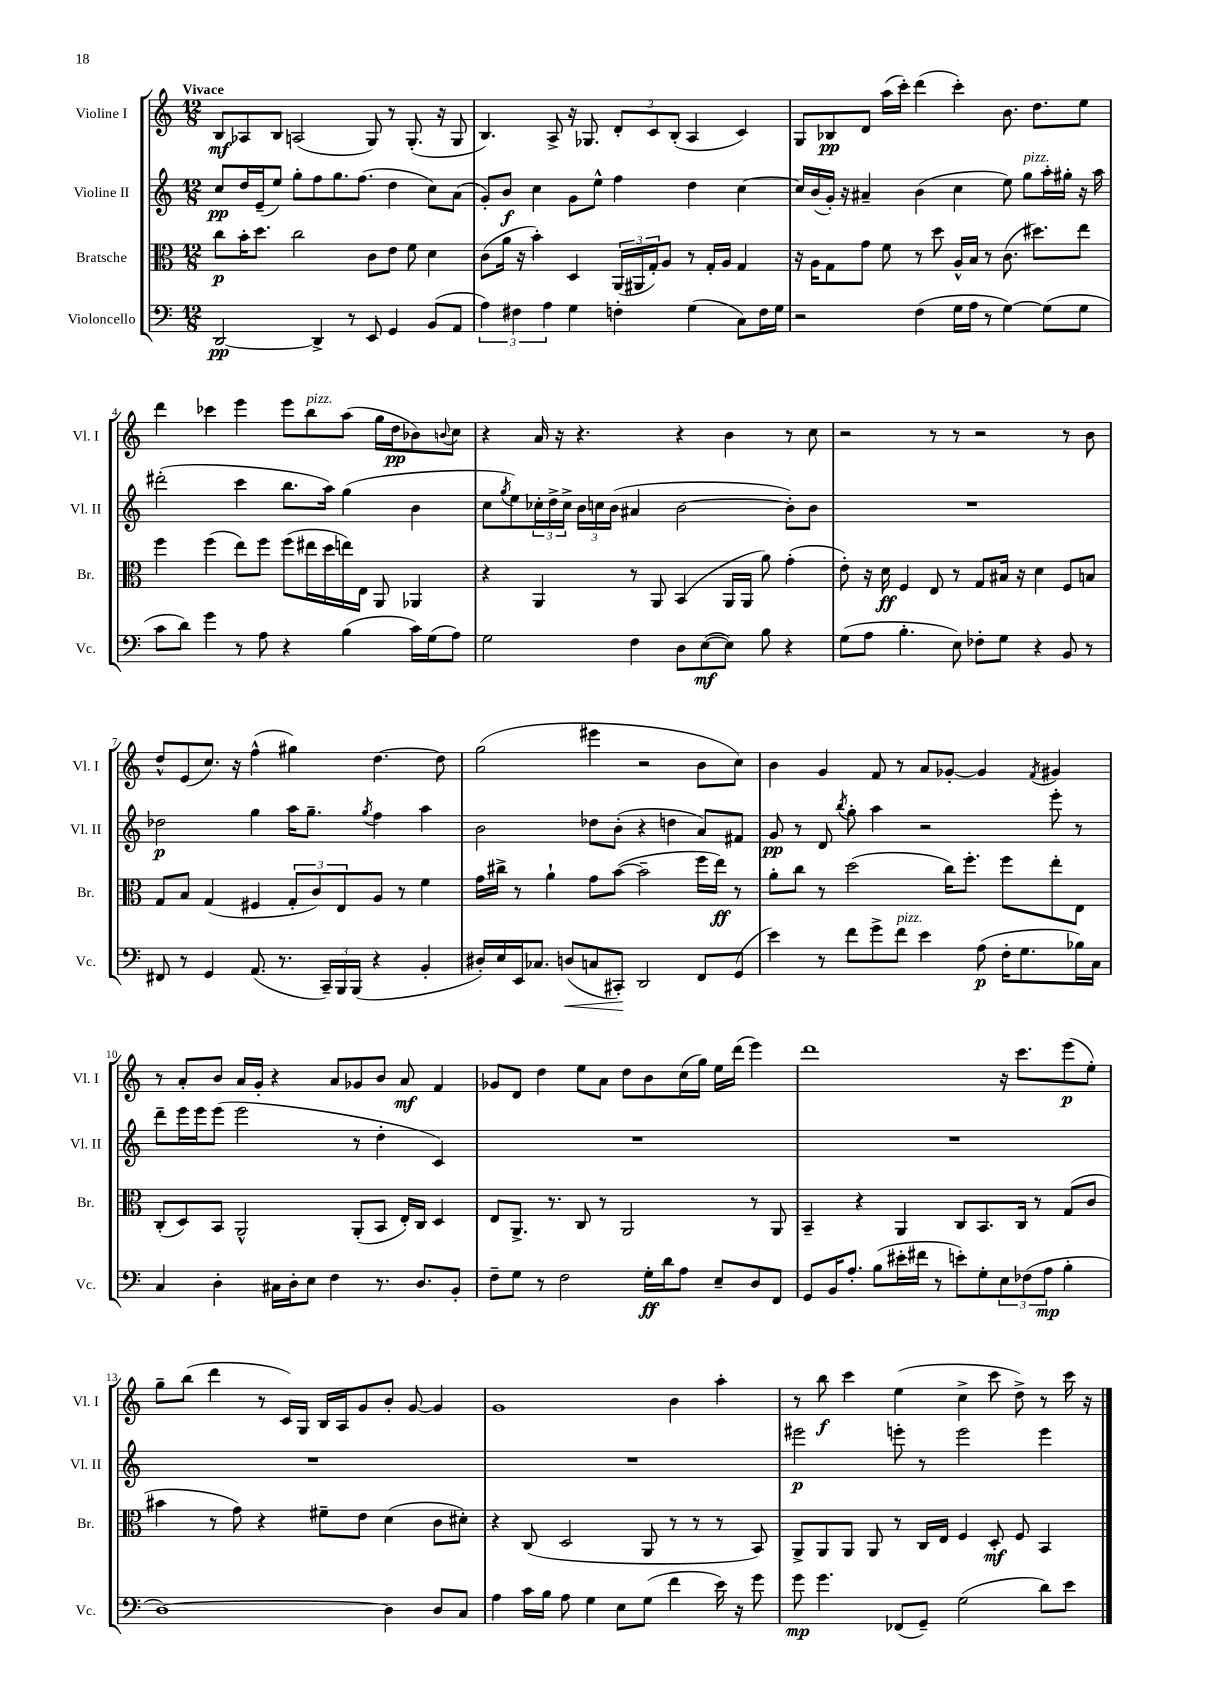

**kern	**kern	**kern	**kern
*staff4	*staff3	*staff2	*staff1
*clefF4	*clefC3	*clefG2	*clefG2
*k[]	*k[]	*k[]	*k[]
*M12/8	*M12/8	*M12/8	*M12/8
[2DD/	8cc\L	8cc/L	8B/L
.	16b'\K	16dd/L	8A-/
.	8.dd\J	(16e~/J	.
.	.	8ee/J)	8B/J
.	2cc\	8gg'\L	(2A/
4DD^/]	.	8ff\	.
.	.	8.gg\	.
8r	.	.	.
.	.	(8.ff\J	.
8EE/	8c\L	.	8G/)
4GG/	8e\J	4dd\	8r
.	8f\	.	(8.G'/
(8BB/L	4d\	8cc\L)	.
.	.	.	16r
8AA/J	.	(8a\J	8G/
=	=	=	=
6A\)	(8c\L	8g'/L)	4.B/)
.	16a\Jk	8b/J	.
6F#\	.	.	.
.	16r	.	.
.	4b'\)	4cc\	.
6A\	.	.	.
.	.	.	8A^/
4G\	4D/	8g\L	16r
.	.	.	8.G-/
.	.	8ee^^\J	.
4F'\	(24AA/LL	4ff\	12d'/L
.	24AA#/	.	.
.	24G'/J)	.	12c/
.	8A/J	.	.
.	.	.	(12B'/J
(4G\	8r	4dd\	4A/
.	16G'/LL	.	.
.	16A/JJ	.	.
8C\L)	4G/	[4cc\	4c/)
16F\L	.	.	.
16G\JJ	.	.	.
=	=	=	=
2r	16r	16cc/]LL	8G/L
.	16A\LK	(16b/	.
.	8G\	16g'/JJ)	8B-/
.	.	16r	.
.	8g\J	4a#~/	8d/J
.	8f\	.	(16aa\LL
.	.	.	16ccc'\JJ)
(4F\	8r	(4b\	(4ddd\
.	8dd\	.	.
16G\LL	16A^^/LL	4cc\	4ccc'\)
16A\JJ	16B/JJ	.	.
8r	8r	.	.
[4G\)	(8.c\	8ee\)	8.b\
.	.	8gg\L	.
.	8.dd#\L)	.	8.dd\L
(8G\]L	.	16aa'\L	.
.	.	16gg#'\JJ	.
8G\J	8ee\J	16r	8ee\J
.	.	16aa\	.
=	=	=	=
8c\L	4ff\	(2ddd#'\	4ddd\
8d\J)	.	.	.
4g\	(4ff\	.	4ccc-\
8r	8ee\L)	4ccc\	4eee\
8A\	8ff\J	.	.
4r	(8ff\L	8.bb\L	8eee\L
.	16ee#\L	.	8bb\
.	16dd\	16aa\Jk)	.
(4B\	16ee\)	(4gg\	(8aa\J
.	16E\JJ	.	.
.	8AA/	.	16gg\LL
.	.	.	16dd\J
16c\LL)	4AA-/	4b\	8b-\)
(16G\J	.	.	.
.	.	.	8qqb/
8A\J)	.	.	8cc\J
=	=	=	=
2G\	4r	8cc\L	4r
.	.	8qgg/	.
.	.	8ee\)	.
.	4AA/	24cc-'\L	16a/
.	.	24dd^\	.
.	.	.	16r
.	.	24cc-^\JJ	.
.	.	24b\LL	4.r
.	.	24cc\	.
.	.	(24b\JJ	.
4F\	8r	4a#/	.
.	8AA/	.	.
8D\L	(4BB/	[2b\	4r
([8E\	.	.	.
8E\]J)	16AA/LL	.	4b\
.	16AA/JJ	.	.
8B\	8a\)	.	.
4r	(4g'\	8b'\]L)	8r
.	.	8b\J	8cc\
=	=	=	=
(8G\L	8e'\)	1.r	2r
8A\J	16r	.	.
.	16d\	.	.
4.B'\	4F/	.	.
.	8E/	.	8r
8E\)	8r	.	8r
8F-'\L	8G/L	.	2r
8G\J	16B#/Jk	.	.
.	16r	.	.
4r	4d\	.	.
8BB/	8F/L	.	8r
8r	8B/J	.	8b\
=	=	=	=
8FF#/	8G/L	2dd-\	8dd^^/L
8r	8B/J	.	(8e/
4GG/	(4G/	.	8.cc/J)
.	.	.	16r
(8.AA/	4F#/	4gg\	(4ff^^\
8.r	.	.	.
.	12G'/L	16aa\LK	4gg#\)
.	.	8.gg~\J	.
.	12c/)	.	.
24CC~/LL)	.	.	.
24BBB/	12E/	.	.
(24BBB/JJ	.	.	.
.	.	8qgg/	.
4r	8A/J	4ff\	[4.dd\
.	8r	.	.
4BB'/	4f\	4aa\	.
.	.	.	8dd\]
=	=	=	=
16D#'/LL)	16g\LL	2b\	(2gg\
16E/	16cc#^\JJ	.	.
16EE/J	8r	.	.
8.C-/J	.	.	.
.	4a`\	.	.
(8D/L	.	.	.
8C/	8g\L	8dd-\L	4eee#\
8CC#'/J)	([8b\J	(8b'\J	.
2DD/	2b~\]	4r	2r
.	.	4dd\	.
8FF/L	16ff\LL	8a/L)	8b\L
.	16ee\JJ)	.	.
(8GG/J	8r	8f#/J	8cc\J)
=	=	=	=
4e\)	8a'\L	8g/	4b\
.	8cc\J	8r	.
8r	8r	8d/	4g/
.	.	8qbb/	.
8f\L	(2dd\	8gg'\	.
8g^\	.	4aa\	8f/
8f\J	.	.	8r
4e\	.	2r	8a/L
.	16cc\LK)	.	[8g-'/J
.	8.ff'\J	.	.
(8A\	.	.	4g-/]
16F'\LK	8ff\L	.	.
8.G\	.	.	.
.	.	.	8qf/
.	8ee'\	8eee'\	4g#/
16B-\L)	8E\J	8r	.
16C\JJ	.	.	.
=	=	=	=
4C/	(8C'/L	8ddd~\L	8r
.	8D/)	16eee\L	8a'/L
.	.	16eee\J	.
4D'\	8BB/J	(8eee\J	8b/J
.	2AA^^/	2eee\	16a/LL
.	.	.	16g'/JJ
16C#\LL	.	.	4r
16D'\J	.	.	.
8E\J	.	.	.
4F\	.	.	8a/L
.	(8AA'/L	8r	8g-/
8.r	8BB/J	4dd'\	8b/J
.	16E'/LL)	.	8a/
8.D/L	16C/JJ	.	.
.	4D/	4c/)	4f/
8BB'/J	.	.	.
=	=	=	=
8F~\L	8E/L	1.r	8g-/L
8G\J	8.AA^/J	.	8d/J
8r	.	.	4dd\
.	8.r	.	.
2F\	.	.	.
.	8C/	.	8ee\L
.	8r	.	8a\J
.	2AA/	.	8dd\L
16G'\LL	.	.	8b\
16d\J	.	.	.
8A\J	.	.	(16cc\L
.	.	.	16gg\JJ)
8E~/L	.	.	16ee\LL
.	.	.	(16ddd\JJ
8D/	8r	.	4eee\)
8FF/J	8AA/	.	.
=	=	=	=
8GG/L	4BB~/	1.r	1ddd
16BB/K	.	.	.
8.A'/J	.	.	.
.	4r	.	.
(8B\L	.	.	.
16e#'\L	4AA/	.	.
16f#\JJ	.	.	.
8r	.	.	.
8e'\L)	8C/L	.	.
8G'\	8.BB/	.	.
12E\	.	.	16r
.	16C/Jk	.	8.ccc\L
(12F-\	.	.	.
.	8r	.	.
12A\J	.	.	.
4B'\	(8G/L	.	(8eee\
.	8c/J	.	8ee'\J)
=	=	=	=
[1D)	4b#\	1.r	8gg~\L
.	.	.	(8bb\J
.	8r	.	4ddd\
.	8g\)	.	.
.	4r	.	8r
.	.	.	16c/LL)
.	.	.	16G/JJ
.	8f#~\L	.	16B/LL
.	.	.	16A/J
.	8e\J	.	8g/
4D\]	(4d\	.	8b'/J
.	.	.	[8g/
8D/L	8c\L	.	4g/]
8C/J	8d#'\J)	.	.
=	=	=	=
4A\	4r	1.r	1g
16c\LL	(8C/	.	.
16B\JJ	.	.	.
8A\	2D/	.	.
4G\	.	.	.
8E\L	.	.	.
(8G\J	8AA/	.	.
4f\	8r	.	4b\
.	8r	.	.
16e\)	8r	.	4aa'\
16r	.	.	.
8g\	8BB/)	.	.
=	=	=	=
8g\	8AA^/L	2eee#\	8r
4.g\	8AA/	.	8bb\
.	8AA/J	.	4ccc\
.	8AA/	.	.
(8FF-/L	8r	8eee'\	(4ee\
8GG~/J)	16C/LL	8r	.
.	16E/JJ	.	.
(2G\	4F/	2eee\	4cc^\
.	8D'/	.	8ccc\
.	8F/	.	8dd^\)
8d\L)	4BB/	4eee\	8r
8e\J	.	.	16ccc\
.	.	.	16r
==	==	==	==
*-	*-	*-	*-
